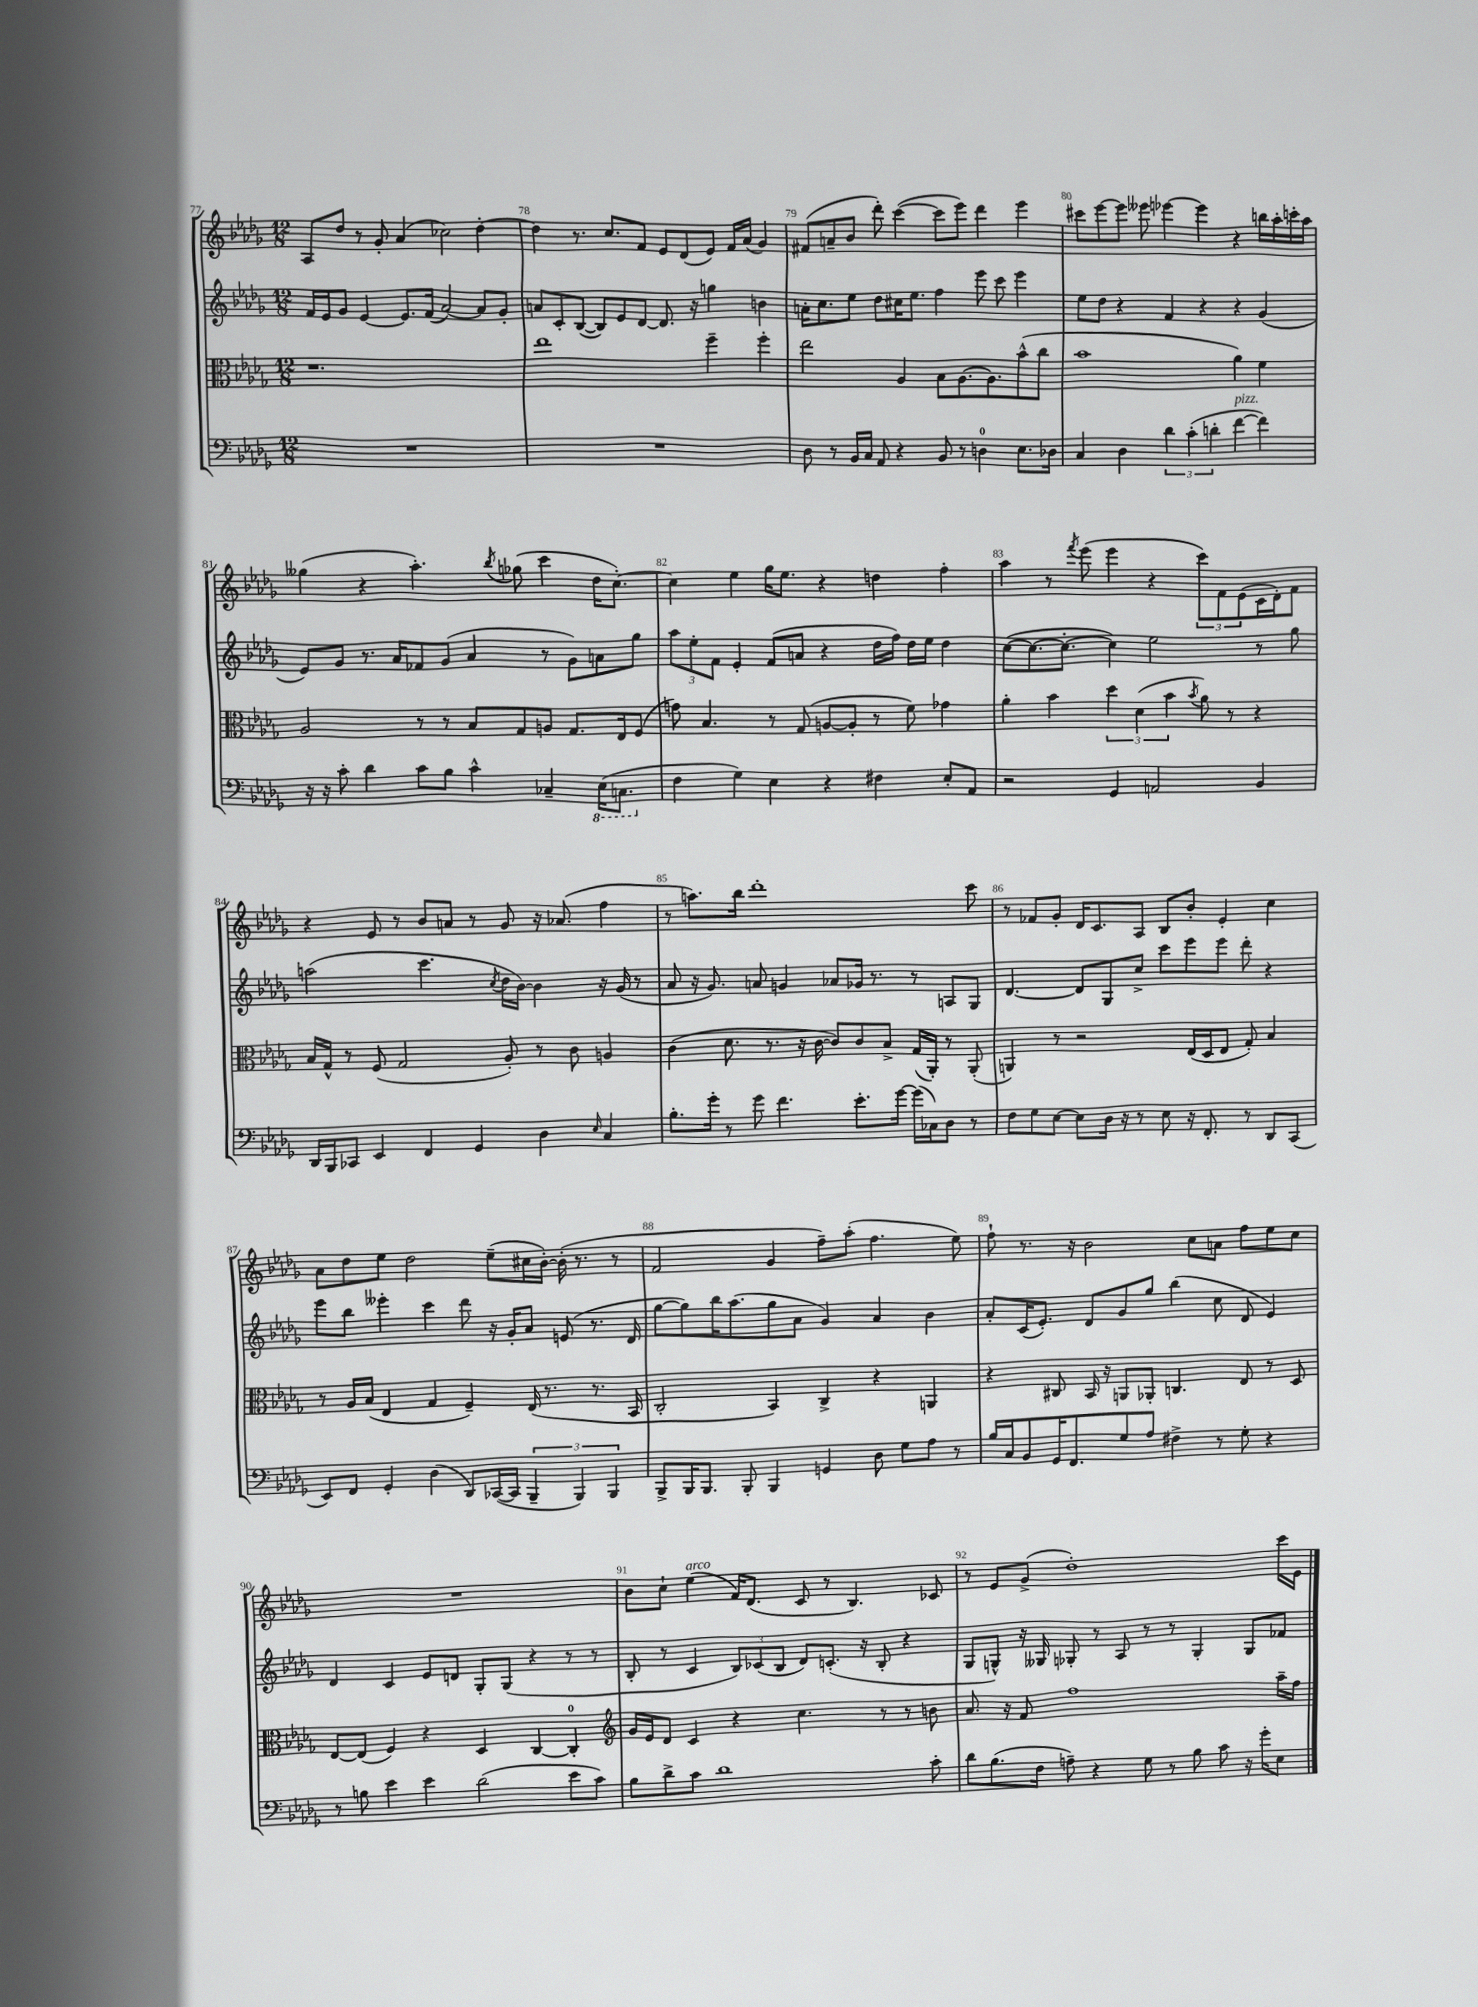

**kern	**kern	**kern	**kern
*staff4	*staff3	*staff2	*staff1
*clefF4	*clefC3	*clefG2	*clefG2
*k[b-e-a-d-g-]	*k[b-e-a-d-g-]	*k[b-e-a-d-g-]	*k[b-e-a-d-g-]
*M12/8	*M12/8	*M12/8	*M12/8
1.r	1.r	16f	8A-
.	.	16e-	.
.	.	8g-	8dd-
.	.	[4e-	8r
.	.	.	8g-'
.	.	8.e-]	(4a-
.	.	(16f	.
.	.	[2a-)	2cc-)
.	.	8a-]	[4dd-'
.	.	8g-'	.
=	=	=	=
1.r	1ee-	8a	4dd-]
.	.	8c'	.
.	.	([8B-	8.r
.	.	8B-])	.
.	.	.	8.cc
.	.	8e-	.
.	.	[8d-	8f
.	.	8.d-]	8e-
.	.	.	(8d-
.	.	16r	.
.	4ff~	4gg	8e-)
.	.	.	16f
.	.	.	(16a-
.	4ff'	4b	4g-)
=	=	=	=
8D-	2ee-	16a'	(8f#
.	.	8.cc	.
8r	.	.	8a~
16BB-	.	8ee-	8b-
16C	.	.	.
8AA-	.	8dd-	8ddd-')
4r	4A-	16cc#	([4ccc
.	.	8.ee-	.
8BB-	8B-	4ff	8ccc]
8r	[8.A-	.	8eee-)
4D	.	8eee-	4ddd-
.	8.A-]	.	.
.	.	8ccc	.
8.E-	(8b-^^	4eee-	4eee-
.	8cc	.	.
16D-	.	.	.
=	=	=	=
4C	1b-	8ee-	8ccc#
.	.	8dd-	[8eee-
4D-	.	4r	8eee-]
.	.	.	8eee--
6d-	.	4f	[4eee-
(6c'	.	.	.
.	.	4r	4eee-]
6d'	.	.	.
[4f	4a-)	4r	4r
4f])	4f	(4g-	16bb
.	.	.	16aa-'
.	.	.	16ccc'
.	.	.	16aa-
=	=	=	=
16r	2A-	8e-)	(4gg--
16r	.	.	.
8c'	.	8g-	.
4d-	.	8.r	4r
.	.	16a-	.
8c	8r	8f-	4.aa-')
8B-	8r	(8g-	.
4c^^	8B-	4a-	.
.	.	.	8qbb-
.	8G-	.	(8gg-
4C-~	8A	8r	4ccc
.	8.G-	8g-)	.
(16EE-	.	8a	16dd-
8.CC	16E-	.	[8.cc')
.	(8F	8gg-	.
=	=	=	=
4F	8g)	12aa-	4cc]
.	.	12ee-'	.
.	4.B-	.	.
.	.	12f	.
4G-)	.	4e-'	4ee-
4E-	8r	(8f	16gg-
.	.	.	8.ee-
.	(8G-	8a	.
4r	[8A	4r	4r
.	8A']	.	.
4F#	8r	16dd-	4dd
.	.	16ff)	.
.	8f)	16dd-	.
.	.	16ee-	.
8E-'	4g-	4dd-	4ff'
8AA-	.	.	.
=	=	=	=
2r	4a-'	([8cc	4aa-
.	.	8.cc_	.
.	4b-	.	8r
.	.	8.cc'_	.
.	.	.	8qfff
.	.	.	(8eee-
4GG-	6dd-	4cc])	4eee-
.	(6d-	.	.
2AA	.	2ee-	4r
.	6b-	.	.
.	8qb-	.	.
.	8a-)	.	12ccc)
.	.	.	12f
.	8r	.	.
.	.	.	(12e-
4BB-	4r	8r	16c
.	.	.	16d-')
.	.	8gg-	8f
=	=	=	=
16DD-	16B-	(2aa	4r
16BBB-	16G-^^	.	.
8CC-	8r	.	.
4EE-	(8F	.	8e-
.	2G-	.	8r
4FF	.	4.ccc	8b-
.	.	.	8a
4GG-	.	.	8r
.	.	8qcc	.
.	8A-')	16dd-	8g-
.	.	[16b-)	.
4D-	8r	4b-]	16r
.	.	.	(8.a-
.	8c	.	.
16qqE-	.	.	.
4C	4A	16r	4ff
.	.	(16g-	.
.	.	8r	.
=	=	=	=
8.B-'	(4c	8a-	8r
.	.	16r	8.aa)
16g-'	.	8.g-)	.
8r	8.d-	.	.
.	.	.	16bb-
8g-	.	8a	1ddd-'
.	8.r	.	.
4.f	.	4g	.
.	16r	.	.
.	[16c	.	.
.	8c])	8a-	.
8.e-'	8c	16g-	.
.	.	8.r	.
.	8B-^	.	.
[16g-	.	.	.
(16g-]	(16G-	8r	.
16C-)	16AA-')	.	.
8D-	8r	8A	.
8r	(8AA-'	8G-	8ccc
=	=	=	=
8F	4AA)	[4.d-	8r
8G-	.	.	8f-
[8E-	8r	.	8g-'
8E-]	2r	8d-]	16d-
.	.	.	8.c
16D-	.	8G-	.
16r	.	.	.
8r	.	8cc^	8A-
8E-	.	8ccc	8B-
16r	(16E-	8eee-	8b-'
8.FF'	16D-	.	.
.	8E-	8eee-	4e-'
8r	8G-')	8ddd-'	.
8DD-	4B-	4r	4cc
(8CC	.	.	.
=	=	=	=
8EE-)	8r	8eee-	8a-
8FF	16A-	8bb-	8dd-
.	(16B-	.	.
4GG-'	4E-	4eee--'	8ee-
.	.	.	2dd-
(4D-	4G-	4ccc	.
8DD-)	4F~)	8ddd-	.
([16CC-	.	16r	(8ee-~
16CC-]	.	16g-'	.
6BBB-~	(16E-	8a-	16cc#
.	8.r	.	[16b-')
.	.	(8e	(16b-']
6BBB-)	.	.	.
.	.	.	8.r
.	8.r	8.r	.
6BBB-	.	.	.
.	.	.	8r
.	16BB-	16d-	.
=	=	=	=
8BBB-^	2C'	[8gg-	2f
16BBB-	.	8gg-])	.
8.BBB-	.	.	.
.	.	16bb-	.
.	.	(8.aa-	.
8BBB-'	.	.	.
4BBB-	4BB-)	8gg-	4g-
.	.	8a-	.
4GG	4C^	4g-)	8ff~)
.	.	.	(8aa-'
8D-	4r	4a-	4.ff
8G-	.	.	.
8A-	4AA	4b-	.
8r	.	.	8ee-)
=	=	=	=
16B-	4r	8a-'	8ff`
16C	.	.	.
8BB-	.	(16c	8.r
.	.	8.e-')	.
16GG-	8C#	.	.
8.FF	.	.	16r
.	16BB-	8d-	2b-
.	16r	.	.
8G-	8AA	8g-	.
8A-	8AA-'	8gg-	.
4F#^	4.C	(4bb-	.
.	.	.	8cc
8r	.	8cc	8a
8G-'	8E-	8d-	8ff
4r	8r	4e-)	8ee-
.	8D-	.	8cc
=	=	=	=
8r	[8E-	4d-	1.r
8B	(8E-]	.	.
4e-	4F)	4c	.
4e-	4r	8e-	.
.	.	8d	.
(2d-	4D-	8G-'	.
.	.	(8G-	.
.	[4C	4r	.
8e-	4C']	8r	.
8c)	.	8r	.
=	=	=	=
*	*clefG2	*	*
8B-	16g-	8B-'	8b-
.	16e-	.	.
8d-^	8d-	8r	8cc`
8c	4c	4c	(4ee-
1d-	.	.	.
.	4r	12B-)	16f)
.	.	.	(8.d-
.	.	(12c-	.
.	.	12B-	.
.	4.cc	8d-)	8c
.	.	(8.c'	8r
.	.	.	4.B-)
.	.	16r	.
.	8r	8B-'	.
.	8r	4r	.
8c'	8b	.	8c-
=	=	=	=
8d-	8.a-	8G-	8r
(8.B-	.	8G^^)	8e-
.	16r	.	.
.	8f	16r	(8g-^
16F	.	16G--	.
8A~)	1ff	8G-'	1dd-')
4r	.	8r	.
.	.	8A-	.
8G-	.	8r	.
8r	.	8r	.
8B-	.	4G-'	.
8c	.	.	.
16r	.	8G-	.
16g-'	.	.	.
8E-	16aa-~	8f-	16ccc
.	16ff	.	16e-
==	==	==	==
*-	*-	*-	*-
